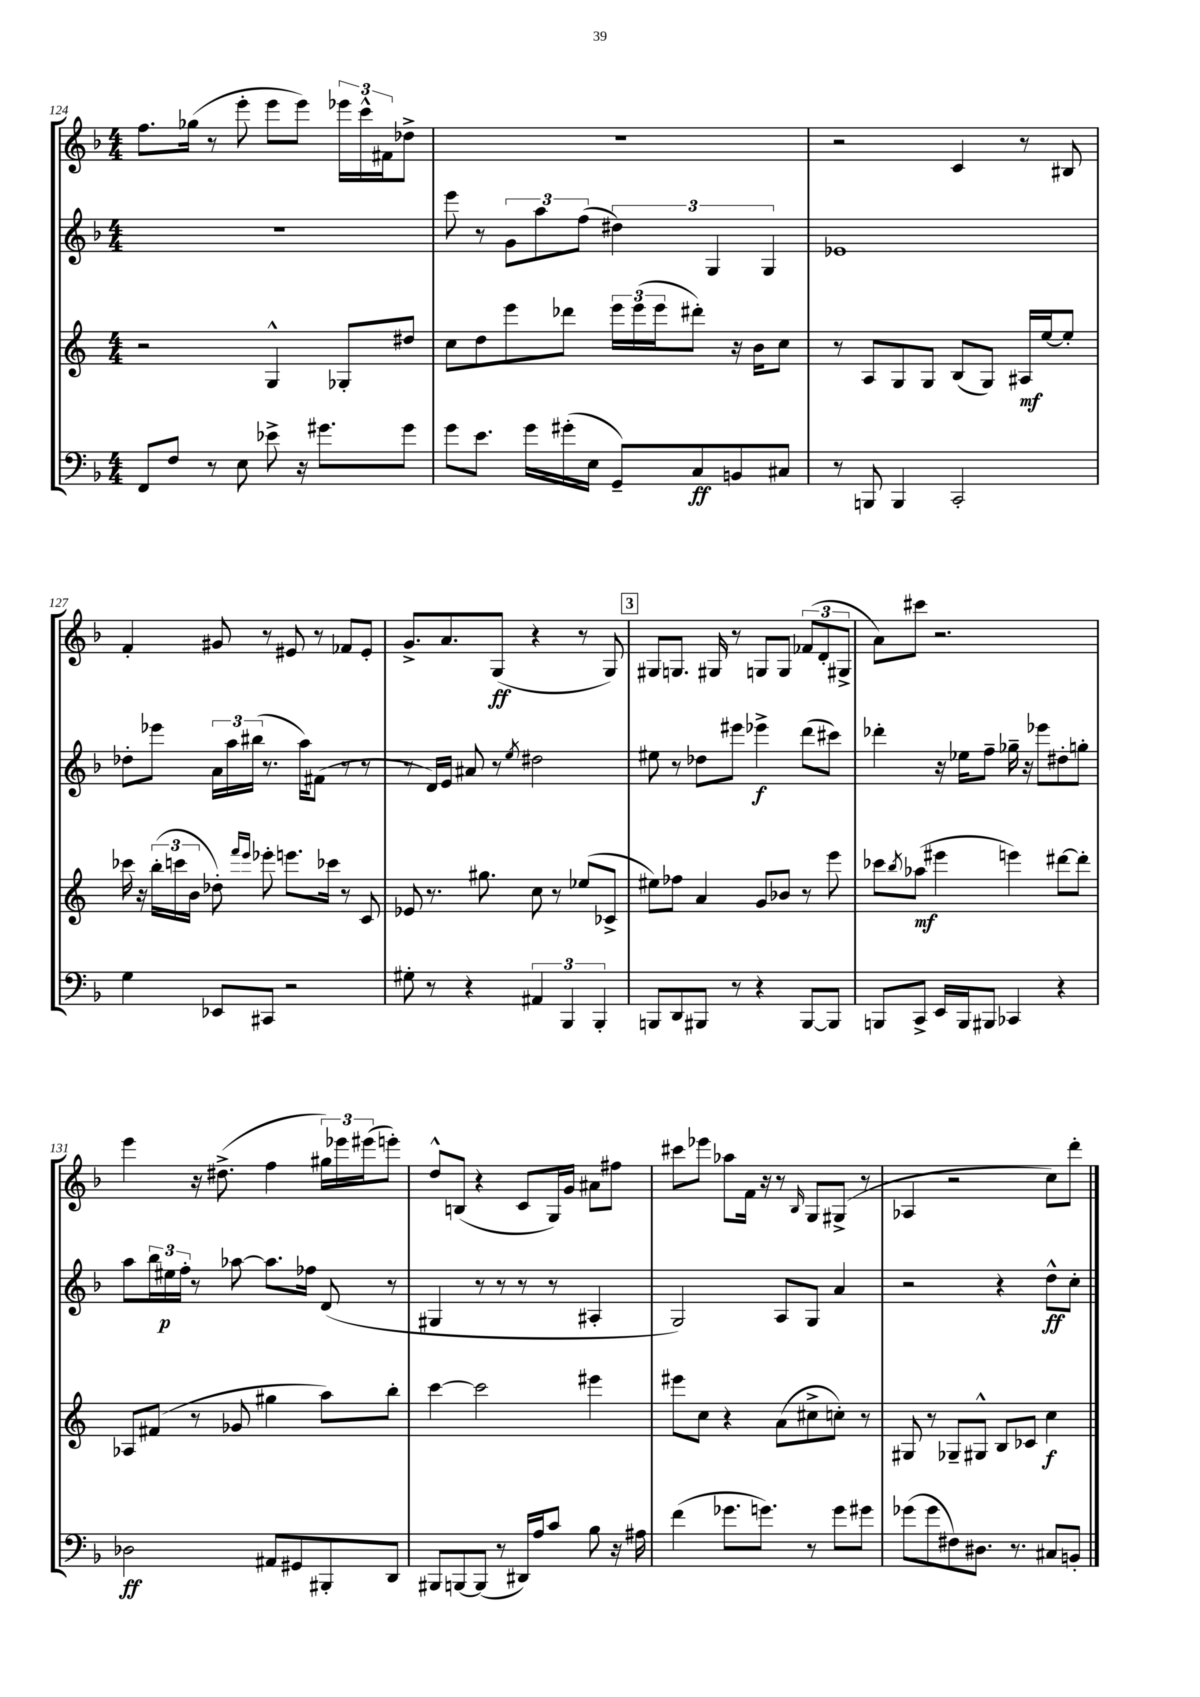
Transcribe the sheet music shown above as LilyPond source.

<<
\new StaffGroup <<
\new Staff = "s0" {
    \clef treble \key f \major \numericTimeSignature \time 4/4
    f''8. ges''16( r8 e'''8-. e'''8 e'''8) \tuplet 3/2 { ees'''16 c'''16-^ fis'16 } des''8-> |
    R1 |
    r2 c'4 r8 bis8 |
    f'4-. gis'8 r8 eis'8 r8 fes'8 eis'8-. |
    g'8.-> a'8. g8\ff( r4 r8 g8) |
    \mark \markup { \box "3" } gis8 g8. gis16 r8 g8 g8 \tuplet 3/2 { fes'8( d'8-. gis8-> } |
    a'8) cis'''8 r2. |
    e'''4 r16 dis''8.->( f''4 \tuplet 3/2 { gis''16) ees'''16 eis'''16( } e'''8-.) |
    d''8-^ b8( r4 c'8 g16) g'16 ais'8 fis''8 |
    cis'''8 ees'''8 aes''8 f'16 r16 r8 \grace { bes16 } g8 gis8->( r8 |
    aes4 r2 c''8) d'''8-. \bar "|." |
}
\new Staff = "s1" {
    \clef treble \key f \major \numericTimeSignature \time 4/4
    R1 |
    e'''8 r8 \tuplet 3/2 { g'8 a''8 f''8( } \tuplet 3/2 { dis''4) g4 g4 } |
    ees'1 |
    des''8-. ees'''8 \tuplet 3/2 { a'16 a''16 bis''16( } r8. a''16) fis'8( r8 r8 |
    r8 d'16) e'16 ais'8 r8 \acciaccatura { e''8 } dis''2 |
    \mark \markup { \box "3" } eis''8 r8 des''8 eis'''8 ees'''4->\f d'''8( cis'''8) |
    des'''4-. r16 ees''16 f''8-- ges''16-- r16 ees'''8 dis''8-. g''8-. |
    a''8 \tuplet 3/2 { bes''16 eis''16\p f''16-. } r8 aes''8~ aes''8. fes''16 d'8( r8 |
    gis4 r8 r8 r8 r8 ais4-. |
    g2) a8 g8 a'4 |
    r2 r4 d''8-^\ff c''8-. \bar "|." |
}
\new Staff = "s2" {
    \clef treble \key c \major \numericTimeSignature \time 4/4
    r2 g4-^ ges8-. dis''8 |
    c''8 d''8 e'''8 des'''8 \tuplet 3/2 { e'''16 e'''16( e'''16 } dis'''8-.) r16 b'16 c''8 |
    r8 a8 g8 g8 b8( g8) ais16\mf e''16~ e''8-. |
    ces'''16 r16 \tuplet 3/2 { b''16-.( c'''16 b'16 } des''8-.) \grace { f'''16 e'''16 } ees'''8-. e'''8. ces'''16 r8 c'8 |
    ees'8 r8. gis''8. c''8 r8 ees''8( ces'8-> |
    \mark \markup { \box "3" } eis''8) fes''8 a'4 g'8 bes'8 r8 e'''8 |
    ces'''8 \acciaccatura { b''8 } aes''8\mf( eis'''4 e'''4) dis'''8~ dis'''8-. |
    aes8 fis'8( r8 ges'8 gis''4 a''8) b''8-. |
    c'''4~ c'''2 eis'''4 |
    eis'''8 c''8 r4 a'8( cis''8-> c''8-.) r8 |
    gis8 r8 ges8-- gis8-^ b8 ces'8 c''4\f \bar "|." |
}
\new Staff = "s3" {
    \clef bass \key f \major \numericTimeSignature \time 4/4
    f,8 f8 r8 e8 ees'8-> r16 gis'8. gis'8 |
    g'8 e'8. g'16 gis'16-.( e16 g,8--) c8\ff b,8 cis8 |
    r8 b,,8 b,,4 c,2-. |
    g4 ees,8 cis,8 r2 |
    gis8-. r8 r4 \tuplet 3/2 { ais,4 bes,,4 bes,,4-. } |
    \mark \markup { \box "3" } b,,8 d,8 bis,,8 r8 r4 bis,,8~ bis,,8 |
    b,,8 c,8-> e,16 b,,16 bis,,8 ces,4 r4 |
    des2\ff ais,8 gis,8 bis,,8-. d,8 |
    bis,,8 b,,8~ b,,8( r8 dis,16) a16 c'8 bes8 r16 ais16 |
    f'4( ges'8. g'8.) r8 g'8 gis'8 |
    ges'8( ges'8 fis8) dis8. r8. cis8 b,8-. \bar "|." |
}
>>
>>
\layout { \context { \Score currentBarNumber = #124 } }
